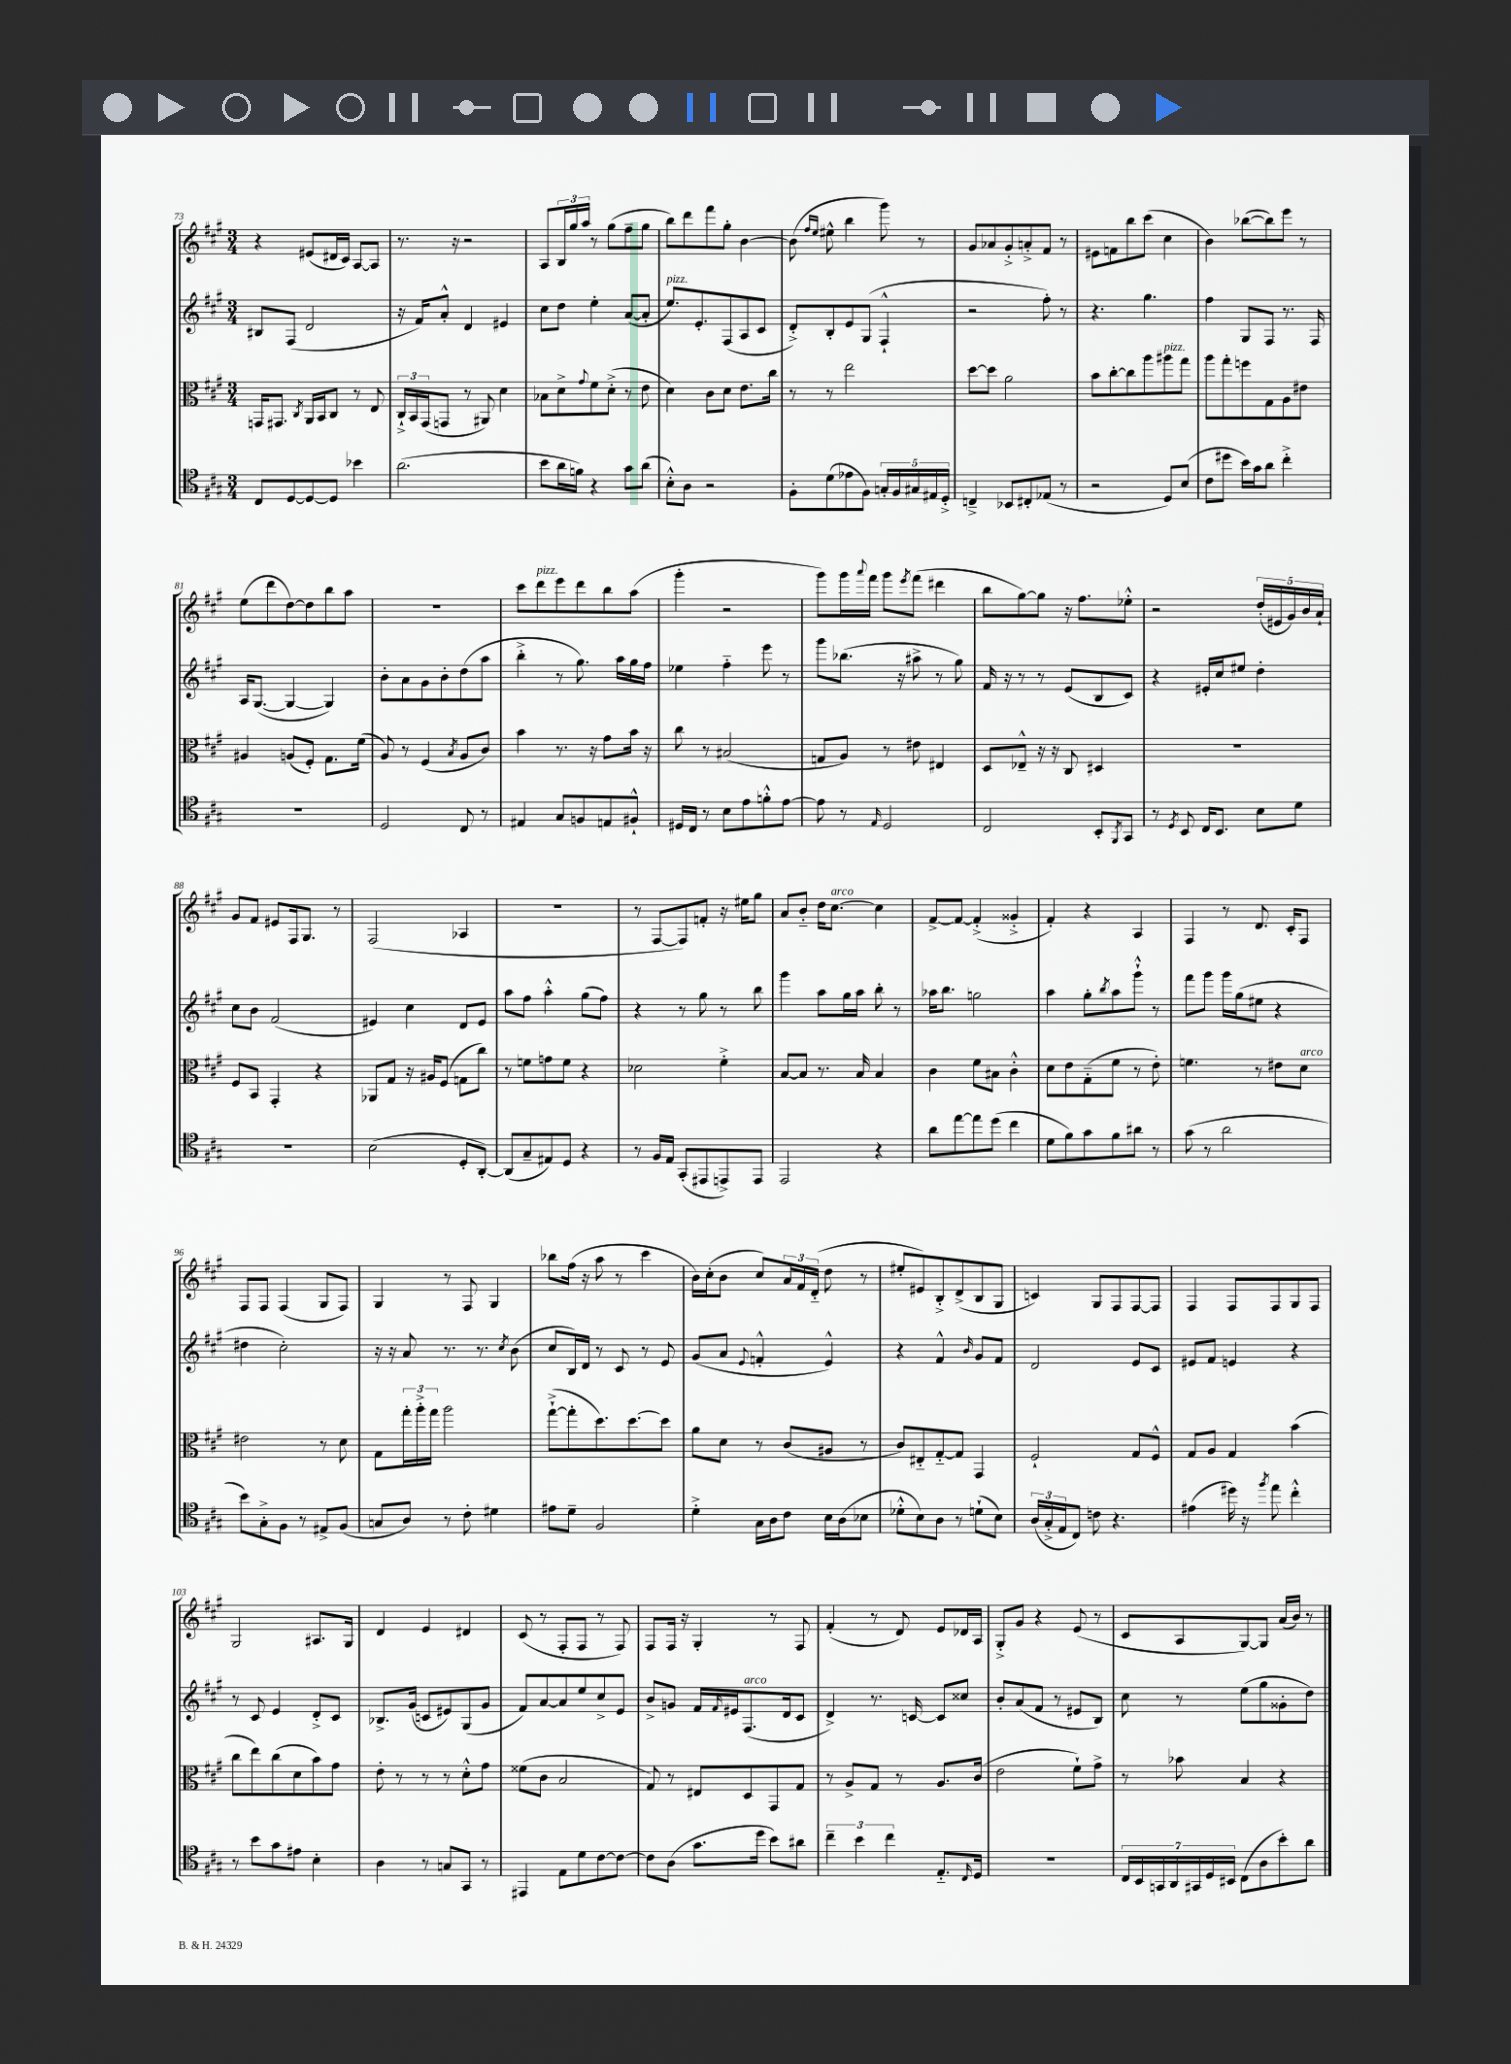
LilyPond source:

<<
\new StaffGroup <<
\new Staff = "s0" {
    \clef treble \key a \major \numericTimeSignature \time 3/4
    r4 eis'8( dis'16 cis'16) a8~ a8 |
    r8. r16 r2 |
    a8 \tuplet 3/2 { b16 gis''16 a''16 } r8 gis''8( fis''8-- gis''8 |
    b''8) d'''8 fis'''8 gis''8-. b'4~ |
    b'8( \grace { fis''16 e''16 } eis''8-^ b''4 gis'''8) r8 |
    gis'8 aes'8 gis'8-.-> a'8-.-> fis'8 r8 |
    eis'8 f'8 b''8 cis'''8( cis''4 |
    b'4) bes''8~( bes''8) e'''8 r8 |
    e''8( d'''8 d''8~) d''8 b''8 a''8 |
    R2. |
    cis'''8 d'''8^\markup { \italic "pizz." } e'''8 d'''8 b''8 a''8( |
    gis'''4-. r2 |
    gis'''8) gis'''16 \appoggiatura { a'''8 } fis'''16 gis'''8 \acciaccatura { e'''8 } fis'''8( dis'''4 |
    b''8 gis''8~) gis''8 r16 fis''8. ees''8-.-^ |
    r2 \tuplet 5/4 { d''16-.( eis'16 gis'16) b'16 a'16-! } |
    gis'8 fis'8 eis'8 fis16 gis8. r8 |
    fis2( aes4 |
    R2. |
    r8 fis8~ fis8) f'8-. r16 eis''16 gis''8 |
    a'8 b'8-_ d''16 cis''8.~^\markup { \italic "arco" } cis''4 |
    fis'8~-> fis'8~ fis'4-.->( gisis'4-.-> |
    fis'4-.) r4 a4 |
    fis4 r8 d'8. cis'16-. fis8 |
    fis8 fis8 fis4( gis8 fis8) |
    gis4 r8 fis8 gis4 |
    bes''8 fis''16( r16 a''8 r8 cis'''4 |
    b'16) cis''16-.( b'8 cis''8) \tuplet 3/2 { a'16 fis'16 d'16-_( } d''8 r8 |
    eis''8-. eis'8) b8-.-> d'8->( b8 gis8 |
    c'4) gis8 fis8 fis8~ fis8 |
    fis4 fis8 fis8 gis8 fis8 |
    gis2 ais8. gis16 |
    d'4 e'4 dis'4 |
    cis'8( r8 fis8-. fis8 r8 fis8) |
    fis8 fis16 r16 gis4-. r8 fis8 |
    fis'4-.( r8 d'8) e'8 des'16 a16 |
    gis8-.-> gis'8 r4 e'8( r8 |
    cis'8 a8 gis8~) gis8 a'16( b'16) r8 \bar "|." |
}
\new Staff = "s1" {
    \clef treble \key a \major \numericTimeSignature \time 3/4
    bis8 fis8( d'2 |
    r16 fis'16) a'8-.-^ d'4 eis'4 |
    cis''8 d''8 e''4-. a'8~( a'8-. |
    e''8.^\markup { \italic "pizz." }) e'8.-. fis8( a8 cis'8 |
    d'8-.->) b8-. e'8 gis8( fis4-!-^ |
    r2 fis''8-.) r8 |
    r4. gis''4. |
    fis''4 gis8 fis8 r8. fis16 |
    a16 gis8.~( gis4~ gis4) |
    b'8-. a'8 gis'8 b'8-. d''8( a''8 |
    b''4-.-> r8 gis''8.) a''16 gis''16 fis''16 |
    ees''4 fis''4-_ e'''8 r8 |
    gis'''8 bes''8.( r16 ais''8-> r8 gis''8) |
    fis'16 r16 r8 r8 e'8( b8 cis'8) |
    r4 eis'16-. cis''16 eis''8 d''4-. |
    cis''8 b'8 fis'2( |
    eis'4) cis''4 d'8 eis'8 |
    a''8 fis''8 a''4-.-^ gis''8( fis''8) |
    r4 r8 gis''8 r8 b''8 |
    gis'''4 a''8 gis''16 a''16 b''8-. r8 |
    aes''16 b''8. g''2 |
    a''4 gis''8-. \acciaccatura { b''8 } a''8 gis'''8-!-^ r8 |
    fis'''8 gis'''8 gis'''16 gis''16( eis''8 r4 |
    dis''4 cis''2-.) |
    r16 r16 a'8 r8. r8. \acciaccatura { cis''8 } b'8( |
    cis''8 b16) d'16 r8 cis'8 r8 e'8 |
    gis'8( a'8 \appoggiatura { e'8 } f'4-.-^ e'4-^) |
    r4 fis'4-^ \grace { b'16 } gis'8 fis'8 |
    d'2 e'8 cis'8 |
    eis'8 fis'8 e'4 r4 |
    r8 cis'8 e'4 d'8-.-> cis'8 |
    bes8.-> gis'16( c'8 eis'8) gis8( gis'8 |
    fis'8) a'8~ a'8 e''8 cis''8-> e'8 |
    b'8-> g'8 fis'16 \grace { fis'16 } eis'16 fis8.^\markup { \italic "arco" }( d'16 cis'8 |
    d'4->) r8. c'16~ c'8 cisis''8 |
    b'8-. a'8( fis'8 r8 eis'8 b8) |
    cis''8 r8 e''8( gis''8 gisis'8-. d''8) \bar "|." |
}
\new Staff = "s2" {
    \clef alto \key a \major \numericTimeSignature \time 3/4
    g,16 gis,8. \acciaccatura { cis8 } a,16 b,16 cis8 r8 e8 |
    \tuplet 3/2 { cis16-!-> b,16 gis,16( } g,8 r8 ais,8) d'4 |
    bes8 d'8-> \appoggiatura { gis'8 } fis'8 d'8-.->( r8 e'8 |
    d'4) cis'8 d'8 e'8. cis''16 |
    r8 r8 e''2 |
    d''8~ d''8 a'2 |
    b'8 cis''8~-. cis''8 a''8 ais''8^\markup { \italic "pizz." } gis''8 |
    a''8 gis''8-. f''8 gis8 a8 eis'8 |
    ais4 a8( fis8-.) gis8. fis'16( |
    a8) r8 fis4( \acciaccatura { b8 } a8 cis'8) |
    b'4 r8. r16 gis'8 b'16 r16 |
    cis''8 r8 bis2( |
    g8 a8) r8 eis'8 eis4 |
    d8 ees8---^ r16 r16 cis8 dis4 |
    R2. |
    fis8 b,8 gis,4-. r4 |
    aes,8 gis8 r16 ais16 fis8( g8 cis''8) |
    r8 f'8 g'8 f'8 r4 |
    des'2 fis'4-.-> |
    b8~ b8 r8. b16 b4 |
    cis'4 fis'8 bis8 cis'4-.-^ |
    d'8 e'8 gis8-_( fis'8 r8 e'8-.) |
    f'4. r8 eis'8 d'8^\markup { \italic "arco" } |
    eis'2 r8 d'8 |
    gis8 \tuplet 3/2 { gis''16-. a''16-.-> gis''16 } a''2 |
    gis''8~-!->( gis''8-. d''8.) d''8.~ d''8 |
    a'8 d'8 r8 cis'8( ais8 r8 |
    cis'8) eis8-_ gis8~-_ gis8 gis,4 |
    fis2-! gis8 fis8-^ |
    gis8 a8 gis4 b'4( |
    cis''8 e''8) cis''8( d'8 b'8) gis'8 |
    e'8-. r8 r8 r8 d'8-.-^ gis'8 |
    fisis'8( cis'8 b2 |
    gis8) r8 eis8 d8 gis,8 gis8 |
    r8 a8-> gis8 r8 a8. cis'16( |
    e'2 fis'8-!) gis'8-> |
    r8 bes'8 b4 r4 \bar "|." |
}
\new Staff = "s3" {
    \clef tenor \key a \major \numericTimeSignature \time 3/4
    cis8 d8~ d8~ d8 bes'4 |
    a'2.( |
    b'8 a'16 f'16) r4 gis'8 a'8( |
    b8-.-^) a8 r2 |
    fis8-. d'8( ees'8 fis8) \tuplet 5/4 { g16-. fis16 gis16 eis16 d16-.-> } |
    c4---> bes,8 cis8-. ees8( r8 |
    r2 d8) b8( |
    cis'8 dis''8 b'16) gis'16 a'8 cis''4-.-> |
    R2. |
    d2 cis8 r8 |
    eis4 gis8 f8 e8 fis8-!-^ |
    dis16 cis16 r8 b8 e'8 f'8-.-^ e'8~ |
    e'8 r8 \grace { e16 } d2 |
    cis2 b,8-. \acciaccatura { fis,8 } gis,8 |
    r8 \acciaccatura { d8 } b,8 cis16 b,8. b8 d'8 |
    R2. |
    b2( d8-. a,8~-.) |
    a,8( gis8-- eis8) d8 r4 |
    r8 fis16 e16 gis,8-.( eis,8 e,8->) e,8 |
    e,2 r4 |
    a'8 e''8~ e''8 d''8( cis''4 |
    d'8 fis'8) gis'8 fis'8 ais'8 r8 |
    gis'8( r8 a'2 |
    b'8) gis8-.-> fis8 r8 eis8-> fis8( |
    g8 a8) r8 cis'8-. dis'4 |
    eis'8 d'8-- fis2 |
    d'4-.-> gis16 a16 cis'8 b16 a16( bes8 |
    des'8-.-^ b8) a8 r8 d'8-!( b8) |
    \tuplet 3/2 { a16( gis16-.-> e16 } cis8) c'8 r4. |
    eis'4( dis''16) r16 \acciaccatura { fis''8 } e''8 cis''4-.-^ |
    r8 b'8 gis'8 eis'8 b4-. |
    a4 r8 g8 gis,8 r8 |
    eis,4 e8 d'8 cis'8~ cis'8~ |
    cis'8 a8( gis'8. d''16 b'8) ais'8 |
    \tuplet 3/2 { cis''4-- b'4 cis''4 } e8.-_ \grace { cis16 } d16 |
    R2. |
    \tuplet 7/4 { cis16 b,16 g,16 a,16 gis,16 d16 bis,16 } cis8( a8 b'8-.) a'8 \bar "|." |
}
>>
>>
\layout { \context { \Score currentBarNumber = #73 } }
